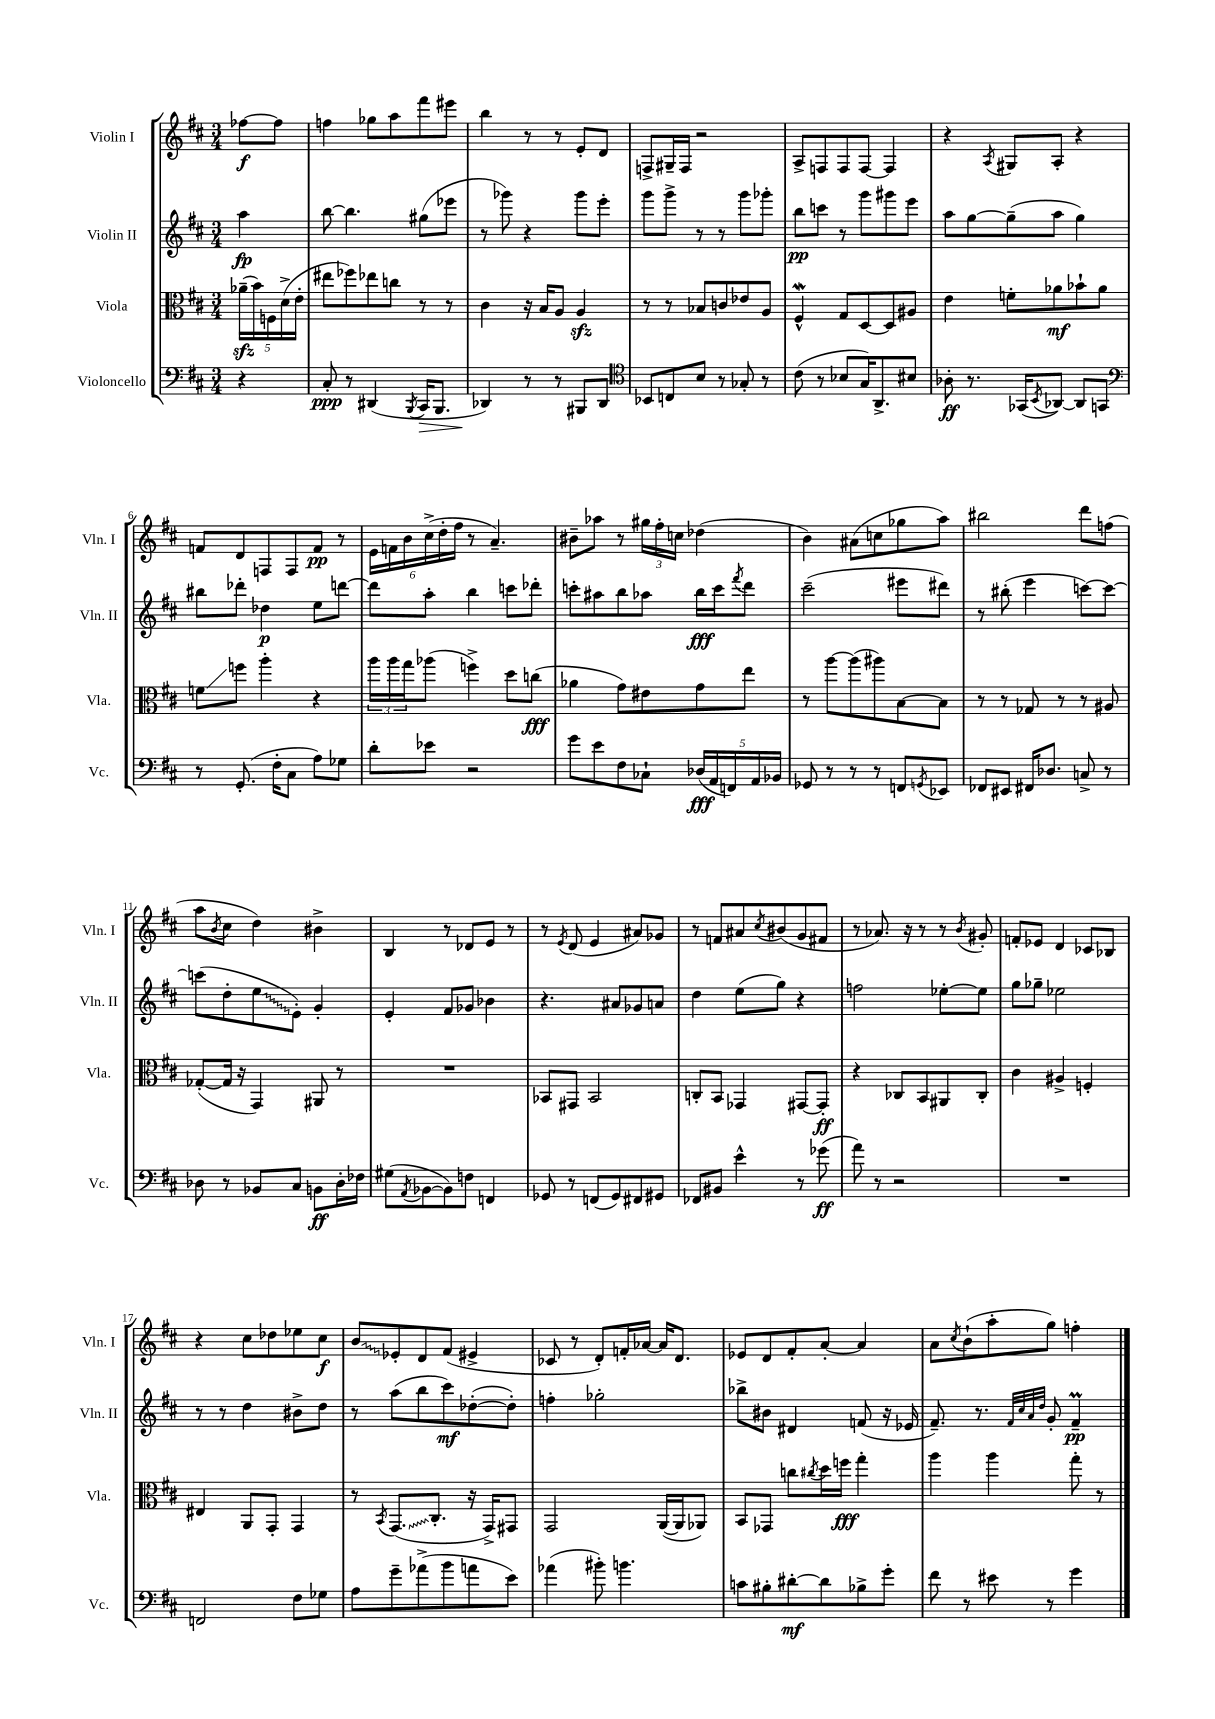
<<
\new StaffGroup <<
\new Staff = "s0" \with { instrumentName = "Violin I" shortInstrumentName = "Vln. I" } {
    \clef treble \key d \major \numericTimeSignature \time 3/4 \partial 4
    fes''8~\f fes''8 |
    f''4 ges''8 a''8 fis'''8 eis'''8 |
    b''4 r8 r8 e'8-. d'8 |
    f8-> gis16-- f16 r2 |
    a8-> f8 f8 f8~ f4 |
    r4 \acciaccatura { a8 } gis8 a8-. r4 |
    f'8 d'8 f8 f8 f'8\pp r8 |
    \tuplet 6/4 { e'16 f'16 b'16 cis''16->( d''16-. fis''16 } r8 a'4.--) |
    bis'8-- aes''8 r8 \tuplet 3/2 { gis''16 fis''16-. c''16 } des''4( |
    b'4) ais'8( c''8 ges''8 a''8) |
    bis''2 d'''8 f''8( |
    a''8 \acciaccatura { b'8 } cis''8 d''4) bis'4-> |
    b4 r8 des'8 e'8 r8 |
    r8 \acciaccatura { e'8 } d'8( e'4 ais'8) ges'8 |
    r8 f'8 ais'8 \acciaccatura { cis''8 } bis'8( g'8 fis'8 |
    r8 aes'8.) r16 r8 r8 \acciaccatura { b'8 } gis'8-. |
    f'8-. ees'8 d'4 ces'8 bes8 |
    r4 cis''8 des''8 ees''8 cis''8\f |
    \once \override Glissando.style = #'zigzag b'8\glissando ees'8-. d'8 fis'8( eis'4-> |
    ces'8 r8 d'8-.) f'16-. aes'16~ aes'16 d'8. |
    ees'8 d'8 fis'8-. a'8~-. a'4 |
    a'8 \acciaccatura { cis''8 } b'8-!( a''8-. g''8) f''4-. \bar "|." |
}
\new Staff = "s1" \with { instrumentName = "Violin II" shortInstrumentName = "Vln. II" } {
    \clef treble \key d \major \numericTimeSignature \time 3/4 \partial 4
    a''4\fp |
    b''8~ b''4. gis''8( ees'''8 |
    r8 ges'''8) r4 ges'''8 e'''8-. |
    g'''8 g'''8-> r8 r8 g'''8 ges'''8-. |
    b''8\pp c'''8 r8 g'''8 gis'''8 e'''8 |
    a''8 g''8~ g''8--( a''8 g''4) |
    bis''8 des'''8-. des''4\p e''8 d'''8~ |
    d'''8 a''8-. b''4 c'''8 des'''8-. |
    c'''8-. ais''8 b''8 aes''8 b''16\fff c'''16 \acciaccatura { fis'''8 } d'''8 |
    cis'''2--( eis'''8 dis'''8) |
    r8 bis''8-.( e'''4 c'''8~) c'''8~ |
    c'''8( d''8-. \once \override Glissando.style = #'zigzag e''8\glissando e'8-.) g'4-. |
    e'4-. fis'8 ges'8 bes'4 |
    r4. ais'8 ges'8 a'8 |
    d''4 e''8( g''8) r4 |
    f''2 ees''8~-. ees''8 |
    g''8 ges''8-- ees''2 |
    r8 r8 d''4 bis'8-> d''8 |
    r8 a''8( b''8 cis'''8\mf) des''8~-.( des''8-.) |
    f''4-. ges''2-. |
    bes''8-> bis'8 dis'4 f'8( r16 ees'16 |
    fis'8.--) r8. \grace { fis'32 cis''32 a'32 d''32 } g'8-. fis'4--\prall\pp \bar "|." |
}
\new Staff = "s2" \with { instrumentName = "Viola" shortInstrumentName = "Vla." } {
    \clef alto \key d \major \numericTimeSignature \time 3/4 \partial 4
    \tuplet 5/4 { aes'16--\sfz( b'16) f16 d'16->( e'16-. } |
    eis''8 fes''8) ees''8 c''8 r8 r8 |
    cis'4 r16 b16 a8 a4\sfz |
    r8 r8 bes8 c'8 ees'8 a8 |
    fis4-^\mordent g8 d8~ d8 ais8 |
    e'4 f'8-. aes'8\mf bes'8-! aes'8 |
    f'8\glissando f''8 a''4-. r4 |
    \tuplet 3/2 { a''16 a''16 g''16 } aes''8( f''4->) d''8 c''8\fff( |
    aes'4 g'8) eis'8 g'8 e''8 |
    r8 a''8~ a''8( ais''8) b8~ b8 |
    r8 r8 ges8 r8 r8 ais8 |
    ges8~-.( ges16 r16 g,4) ais,8 r8 |
    R2. |
    bes,8 gis,8 bes,2 |
    c8-. b,8 ges,4 gis,8~ gis,8-.\ff |
    r4 ces8 b,8 ais,8 ces8-. |
    cis'4 ais4-> f4-. |
    eis4 a,8 g,8-. g,4 |
    r8 \acciaccatura { b,8 } \once \override Glissando.style = #'zigzag g,8.\glissando( cis8.-. r16 g,16->) gis,8 |
    g,2 a,16~( a,16 aes,8) |
    b,8 ges,8 c''8 \acciaccatura { cis''8 } d''16 f''16\fff g''4-. |
    a''4 a''4 g''8-. r8 \bar "|." |
}
\new Staff = "s3" \with { instrumentName = "Violoncello" shortInstrumentName = "Vc." } {
    \clef bass \key d \major \numericTimeSignature \time 3/4 \partial 4
    r4 |
    cis8-.\ppp r8 dis,4( \acciaccatura { b,,8 } cis,16\> b,,8. |
    des,4\!) r8 r8 bis,,8 des,8 |
    \clef tenor bes,8 c8 b8 r8 ges8-. r8 |
    cis'8( r8 bes8 g16) a,8.-> bis8 |
    aes8-.\ff r8. ges,16( \acciaccatura { b,8 } aes,8~) aes,8 g,8 |
    \clef bass r8 g,8.-.( fis16-. cis8 a8) ges8 |
    d'8-. ees'8 r2 |
    g'8 e'8 fis8 ces8-! \tuplet 5/4 { des16\fff( a,16 f,16) a,16 bes,16 } |
    ges,8 r8 r8 r8 f,8 \acciaccatura { g,8 } ees,8 |
    fes,8 eis,8 fis,16 des8. c8-> r8 |
    des8 r8 bes,8 cis8 b,8\ff des16-. fes16 |
    gis8( \acciaccatura { a,8 } bes,8~ bes,8) f8 f,4 |
    ges,8 r8 f,8( ges,8) fis,8 gis,8 |
    fes,8 bis,8 e'4-^ r8 ges'8\ff( |
    a'8) r8 r2 |
    R2. |
    f,2 fis8 ges8 |
    a8 g'8-- aes'8->( b'8 a'8 e'8) |
    aes'4( bis'8-.) b'4. |
    c'8 bis8-. dis'8~-.\mf dis'8 bes8-> g'8-. |
    fis'8 r8 eis'8 r8 g'4 \bar "|." |
}
>>
>>
